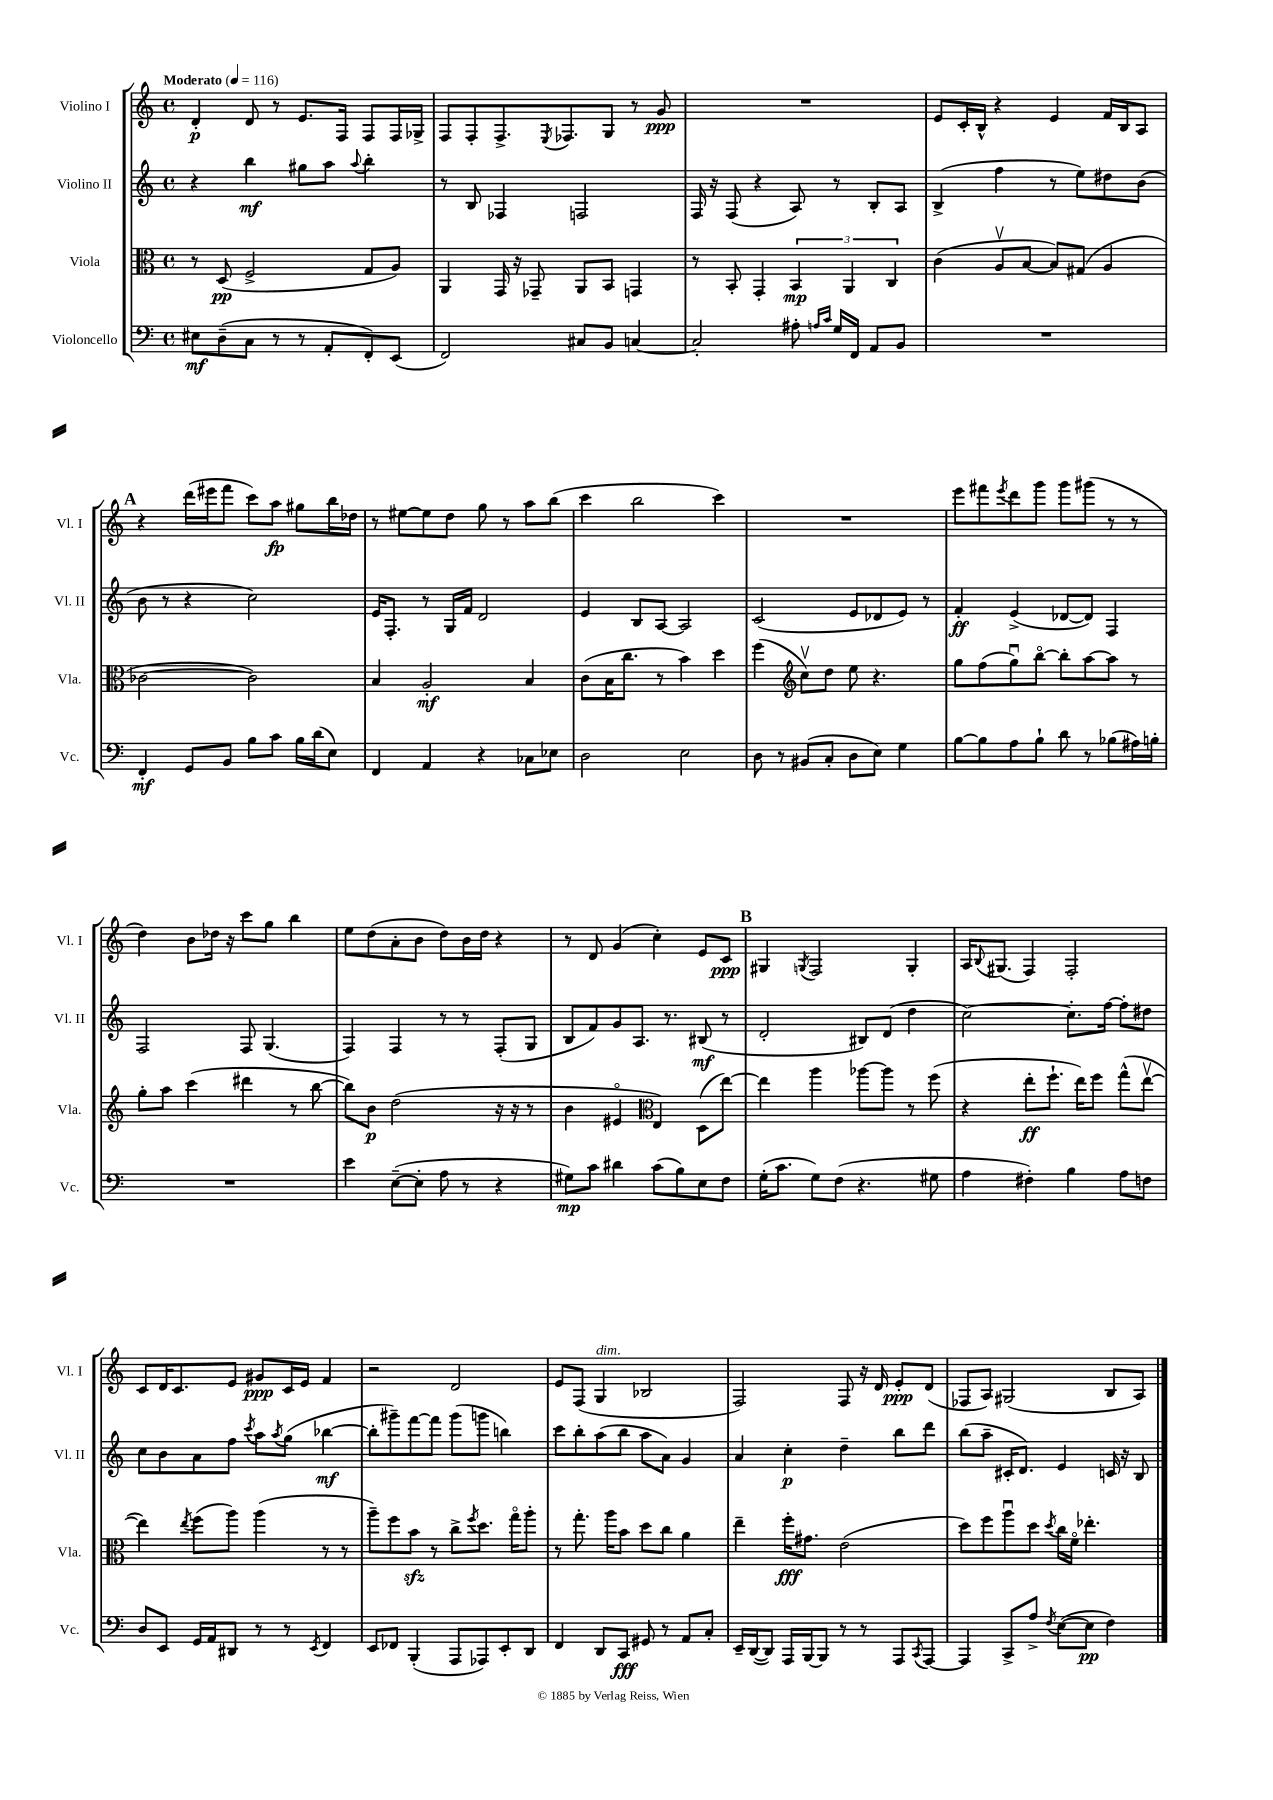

**kern	**kern	**kern	**kern
*staff4	*staff3	*staff2	*staff1
*clefF4	*clefC3	*clefG2	*clefG2
*k[]	*k[]	*k[]	*k[]
*M4/4	*M4/4	*M4/4	*M4/4
*met(c)	*met(c)	*met(c)	*met(c)
*MM116	*MM116	*MM116	*MM116
8E#\L	8r	4r	4d'/
(8D~\	(8D/	.	.
8C\J	2F^/	4bb\	8d/
8r	.	.	8r
8r	.	8gg#\L	8.e/L
8AA'/L	.	8aa\J	.
.	.	.	16F/Jk
.	.	8qqaa/	.
8FF'/)	8G/L	4bb'\	8F/L
(8EE/J	8A/J)	.	16F/L
.	.	.	16G-^/JJ
=	=	=	=
2FF/)	4AA/	8r	8F/L
.	.	8B/	8F'/
.	16GG/	4F-/	8.F^/
.	16r	.	.
.	8GG-~/	.	.
.	.	.	8qE/
.	.	.	8.F-/
8C#/L	8AA/L	2F/	.
8BB/J	8BB/J	.	8G/J
[4C/	4GG/	.	8r
.	.	.	8g/
=	=	=	=
2C'/]	8r	16F/	1r
.	.	16r	.
.	8BB'/	(8F/	.
.	4GG'/	4r	.
8A#'\	6BB/	8A/)	.
16qqA/LL	.	.	.
16qqc/JJ	.	.	.
16G/LL	.	8r	.
.	6AA/	.	.
16FF/JJ	.	.	.
8AA/L	.	8B'/L	.
.	6C/	.	.
8BB/J	.	8A/J	.
=	=	=	=
1r	(4c\	(4B^/	8e/L
.	.	.	16c'/L
.	.	.	16B^^/JJ
.	8Av/L	4ff\	4r
.	[8B/J	.	.
.	8B/]L)	8r	4e/
.	(8G#/J	8ee\L)	.
.	4A/	8dd#\	16f/LL
.	.	.	16B/J
.	.	(8b\J	8A/J
=	=	=	=
4FF'/	[2c-\	8b\	4r
.	.	8r	.
8GG/L	.	4r	(16ddd\LL
.	.	.	16eee#\J
8BB/J	.	.	8fff\J
8B\L	2c-\])	2cc\)	8ccc\L)
8c\J	.	.	8aa\J
16B\LL	.	.	8gg#\L
(16d\J	.	.	.
8E\J)	.	.	16bb\L
.	.	.	16dd-\JJ
=	=	=	=
4FF/	4B/	16e/LK	8r
.	.	8.F'/J	.
.	.	.	[8ee#\L
4AA/	2A'/	8r	8ee#\]
.	.	16G/LL	8dd\J
.	.	16f/JJ	.
4r	.	2d/	8gg\
.	.	.	8r
8C-\L	4B/	.	8aa\L
8E-\J	.	.	(8bb\J
=	=	=	=
2D\	(8c\L	4e/	4ccc\
.	16B\K	.	.
.	8.cc\J	.	.
.	.	8B/L	2bb\
.	8r	[8A/J	.
2E\	4b\)	2A/]	.
.	4dd\	.	4ccc\)
=	=	=	=
8D\	(4ff\	(2c/	1r
8r	.	.	.
*	*clefG2	*	*
(8BB#/L	8ccv\L)	.	.
8C'/J	8dd\J	.	.
8D\L	8ee\	8e/L	.
8E\J)	4.r	8d-/	.
4G\	.	8e/J)	.
.	.	8r	.
=	=	=	=
[8B\L	8gg\L	4f'/	8eee\L
8B\]	(8ff\	.	8fff#\
.	.	.	8qeee/
8A\	8ggu\)	(4e^/	8ddd\
8B`\J	[8bbo\J	.	8ggg\J
8d\	8bb'\]L	[8d-/L	8ggg\L
8r	[8aa\	8d-/]J)	(8ggg#\J
(8B-\L	8aa\]J	4F/	8r
16A#\L)	8r	.	8r
16B'\JJ	.	.	.
=	=	=	=
1r	8gg'\L	2F/	4dd\)
.	8aa\J	.	.
.	(4ccc\	.	8b\L
.	.	.	16dd-\Jk
.	.	.	16r
.	4ddd#\	8F/	8ccc\L
.	.	(4.G/	8gg\J
.	8r	.	4bb\
.	[8bb\	.	.
=	=	=	=
4e\	8bb\]L)	4F/)	8ee\L
.	8b\J	.	(8dd\
([8E~\L	(2dd\	4F/	8a'\
8E'\]J	.	.	8b\J
8A\	.	8r	8dd\L)
8r	.	8r	16b\L
.	.	.	16dd\JJ
4r	16r	(8F'/L	4r
.	16r	.	.
.	8r	8G/J	.
=	=	=	=
8G#\L)	4b\	8B/L	8r
8c\J	.	8f/)	8d/
4d#\	4e#o/	8g/	(4g/
.	.	8.A/J	.
*	*clefC3	*	*
(8c\L	4E/)	.	4cc'\)
.	.	8.r	.
8B\)	.	.	.
8E\	(8D\L	(8B#/	8e/L
8F\J	[8ee\J)	8r	8c/J
=	=	=	=
(16G'\LK	4ee\]	2d'/	4G#/
8.c\J	.	.	.
.	.	.	8qG/
8G\L)	4aa\	.	2F/
(8F\J	.	.	.
4.r	[8aa-\L	8B#/L)	.
.	8aa-\]J	(8d/J	.
.	8r	4dd\	4G'/
8G#\	(8ff\	.	.
=	=	=	=
4A\	4r	[2cc\)	16A/LK
.	.	.	8qqB/
.	.	.	(8.G#/J
4F#'\)	8ee'\L	.	4F/)
.	8.ff`\J	.	.
4B\	.	8.cc'\]L	2F'/
.	16ee\LK)	.	.
.	8ff\J	.	.
.	.	[16ff\Jk	.
8A\L	(8gg^^\L	8ff'\]L	.
8F\J	[8eev\J	8dd#\J	.
=	=	=	=
8D/L	4ee\])	8cc\L	8c/L
8EE/J	.	8b\	16d/K
.	.	.	8.c/
.	8qee/	.	.
16GG/LL	(8ff\L	8a\	.
16AA/J	.	.	.
8DD#/J	8aa\J)	8ff\J	8e/J
.	.	8qccc/	.
8r	(4aa\	8aa\L	8g#/L
.	.	8qaa/	.
8r	.	(8gg\J	16c/L
.	.	.	16e/JJ
8qEE/	.	.	.
4FF/	8r	[4bb-\	4f/
.	8r	.	.
=	=	=	=
8EE/L	8aa~\L)	8bb-'\]L	2r
8FF-/J	8ff\	8ggg#~\)	.
(4BBB'/	8b\J	[8fff\	.
.	8r	8fff\]J	.
8AAA/L	8cc^\L	(8ggg#\L	2d/
.	8qff/	.	.
8AAA-/)	8.dd\J	8ggg\J	.
8EE'/	.	4bb\)	.
.	16ggo\LK	.	.
8DD/J	8aa'\J	.	.
=	=	=	=
4FF/	8r	8ccc\L	8e/L
.	8.gg'\	8bb'\	(8F/J
8DD/L	.	(8aa\	4G/
.	16aa\LK	.	.
8CC/J	8b\J	8bb\J	.
8GG#/	8dd\L	8aa\L	2B-/
8r	8cc\J	8a\J)	.
8AA/L	4a\	4g/	.
8C'/J	.	.	.
=	=	=	=
16EE~/LL	4ee~\	4a/	2F/)
([16DD/J	.	.	.
8DD/]J)	.	.	.
16AAA/LL	16ff'\LK	4cc'\	.
[16BBB/J	8.g#\J	.	.
8BBB/]J	.	.	.
8r	(2e\	4dd~\	8F/
8r	.	.	16r
.	.	.	16d/
8AAA/L	.	8bb\L	8e'/L
8qCC/	.	.	.
[8AAA/J	.	8ddd\J	(8d/J
=	=	=	=
4AAA/]	8dd\L)	(8bb\L	8F-/L
.	8ff\	8aa~\J	8A/J)
8CC^/L	8aau\	16c#'/LK	(2G#/
.	.	8.d/J)	.
8A^/J	8dd\J	.	.
8qF/	8qdd/	.	.
([8E\L	16cc\LL	4e/	.
.	16fo\JJ	.	.
8E\]J	4.ee-'\	.	.
4F\)	.	16c/	8B/L
.	.	16r	.
.	.	8B/	8A/J)
==	==	==	==
*-	*-	*-	*-
